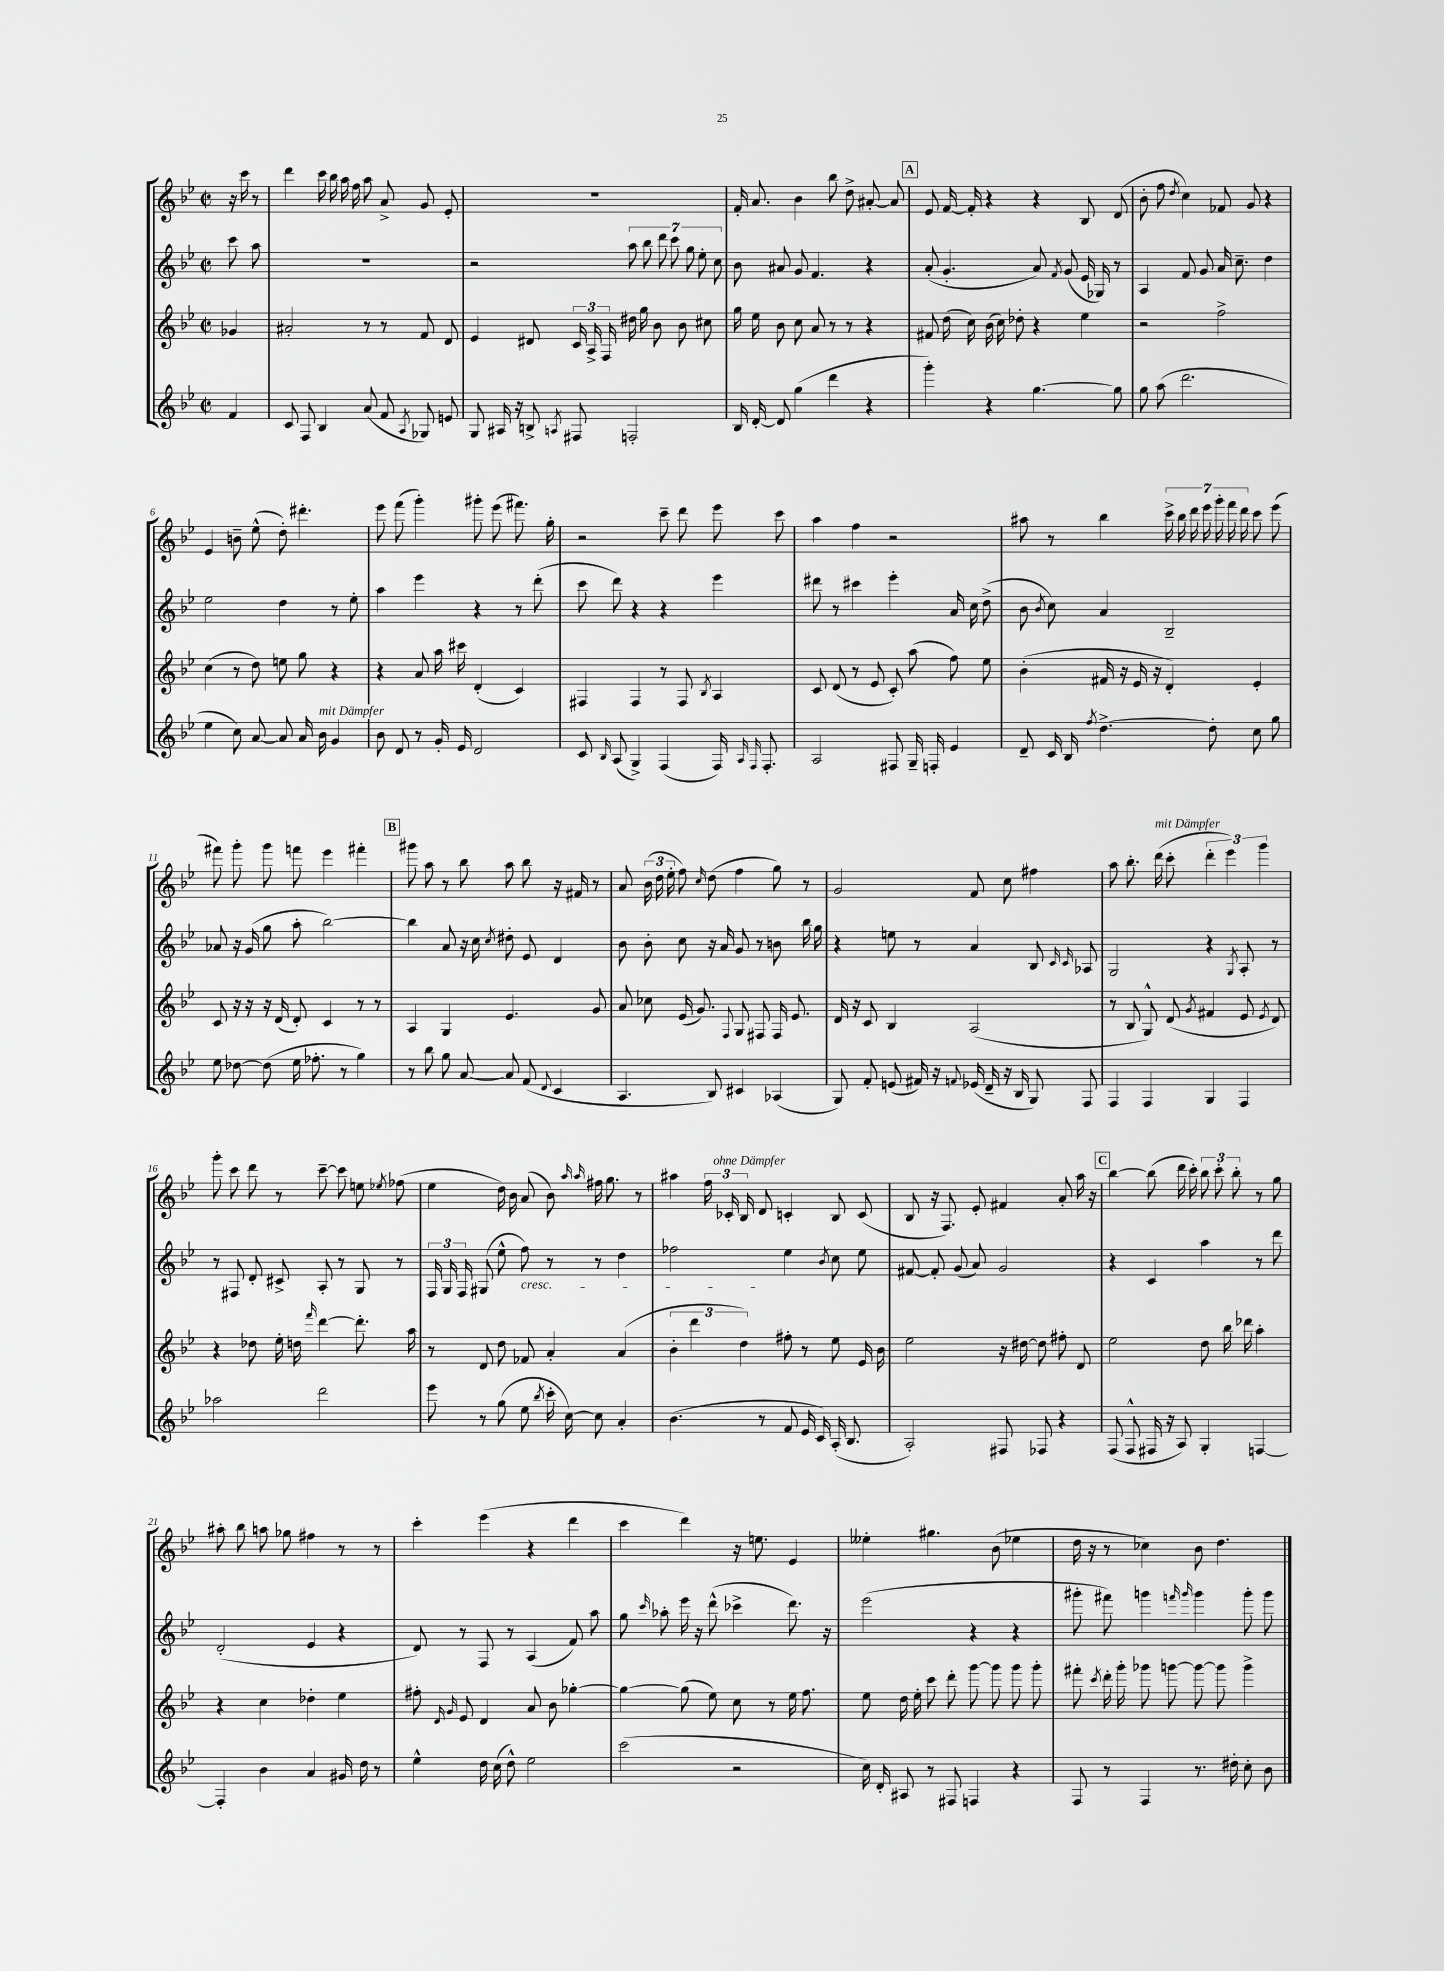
<<
\new StaffGroup <<
\new Staff = "s0" {
    \clef treble \key bes \major \defaultTimeSignature \time 2/2 \partial 4
    \autoBeamOff r16 c'''16 r8 |
    d'''4 c'''16 bes''16 a''16 f''16 a''8 a'8-> g'8 ees'8-. |
    R1 |
    f'16-. a'8. bes'4 bes''8 d''8-> ais'8~-. ais'8 |
    \mark \markup { \box "A" } ees'8 f'16~ f'16-. r4 r4 bes8 d'8( |
    bes'8-. f''8 \acciaccatura { d''8 } c''4) fes'8 g'8 r4 |
    ees'4 b'8-- ees''8-^( d''8-.) dis'''4.-. |
    ees'''8 f'''8( g'''4-.) gis'''8-. ees'''8( fis'''8.) g''16-. |
    r2 c'''8-- d'''8 ees'''8 c'''8 |
    a''4 f''4 r2 |
    ais''8 r8 bes''4 \tuplet 7/4 { c'''16-> bes''16 d'''16 ees'''16 g'''16-. f'''16 d'''16 } c'''8 ees'''8( |
    fis'''8) g'''8-. g'''8 f'''8 ees'''4 fis'''4-. |
    \mark \markup { \box "B" } gis'''8 a''8 r8 bes''8 a''8 bes''8 r16 fis'16 r8 |
    a'8 \tuplet 3/2 { bes'16( d''16 ees''16-. } f''8) \grace { c''16 } d''8( f''4 g''8) r8 |
    g'2 f'8 c''8 fis''4 |
    a''8 bes''8.-. d'''16^\markup { \italic "mit Dämpfer" }( c'''8-. \tuplet 3/2 { d'''4-. ees'''4) g'''4 } |
    g'''8-. c'''8 d'''8 r8 c'''8~-- c'''8 e''8 \acciaccatura { ees''8 } fes''8( |
    ees''4 d''16) bes'16 a'8( bes'8) \grace { a''16 a''16 } fis''16 g''8. r8 |
    ais''4 \tuplet 3/2 { f''16 ces'16-.^\markup { \italic "ohne Dämpfer" } bes16 } d'8 c'4-. bes8 c'8( |
    bes8 r16 f8.) ees'8-. fis'4 a'8-. a''16 r16 |
    \mark \markup { \box "C" } bes''4~ bes''8( d'''16 c'''16-.) \tuplet 3/2 { bes''8 c'''8-. bes''8-. } r8 g''8 |
    ais''8-. bes''8 a''8 ges''8 fis''4 r8 r8 |
    c'''4-. ees'''4( r4 d'''4 |
    c'''4 d'''4) r16 e''8. ees'4 |
    eeses''4-. gis''4. bes'8( ees''4 |
    d''16 r16 r8 ces''4) bes'8 d''4. \bar "|." |
}
\new Staff = "s1" {
    \clef treble \key bes \major \defaultTimeSignature \time 2/2 \partial 4
    \autoBeamOff c'''8 a''8 |
    R1 |
    r2 \tuplet 7/4 { a''8 bes''8 d'''8 c'''8 g''8 ees''8-. c''8 } |
    bes'8 ais'8 g'8 f'4. r4 |
    \mark \markup { \box "A" } a'8-.( g'4.-. a'8) \acciaccatura { f'8 } g'8( ees'16 ges16) r8 |
    a4 f'8 g'8 a'16 c''8.-- d''4 |
    ees''2 d''4 r8 ees''8-. |
    a''4 ees'''4 r4 r8 d'''8-.( |
    c'''8 d'''8) r4 r4 ees'''4 |
    dis'''8 r8 cis'''4 ees'''4-. a'16 c''16 d''8->( |
    bes'8 \acciaccatura { bes'8 } c''8) a'4 bes2-- |
    aes'8 r16 g'16( g''8 a''8-. bes''2~) |
    \mark \markup { \box "B" } bes''4 a'8 r16 c''16 \acciaccatura { c''8 } dis''8-. ees'8 d'4 |
    bes'8 bes'8-. c''8 r16 a'16 g'8 r8 b'8 bes''16 g''16 |
    r4 e''8 r8 a'4 bes8 \grace { c'16 c'16 } aes8 |
    g2 r4 \acciaccatura { g8 } a8-. r8 |
    r8 fis8 d'8-. cis'8-> a8-. r8 g8 r8 |
    \tuplet 3/2 { f16 g16 f16 } gis8( ees''8-^ f''8\cresc) r8 r8 d''4 |
    fes''2\! ees''4 \acciaccatura { bes'8 } c''8 ees''8 |
    fis'8~ fis'8-. g'8( a'8) g'2 |
    \mark \markup { \box "C" } r4 c'4 a''4 r8 d'''8 |
    d'2-.( ees'4 r4 |
    d'8) r8 f8 r8 a4( f'8) a''8 |
    g''8 \grace { c'''16 } aes''8-. ees'''16 r16 d'''8-^( ces'''4-> d'''8.) r16 |
    ees'''2( r4 r4 |
    gis'''8-. fis'''8) g'''4 \grace { f'''16 g'''16 } g'''4 g'''8-. g'''8 \bar "|." |
}
\new Staff = "s2" {
    \clef treble \key bes \major \defaultTimeSignature \time 2/2 \partial 4
    \autoBeamOff ges'4 |
    ais'2-. r8 r8 f'8 d'8 |
    ees'4 dis'8 \tuplet 3/2 { c'16 a16-> f16 } dis''16 g''16 bes'8 bes'8 cis''8 |
    g''16 ees''16 bes'8 c''8 a'8 r8 r8 r4 |
    \mark \markup { \box "A" } fis'8 d''16( c''16) bes'16( c''16) des''8-. r4 ees''4 |
    r2 f''2-> |
    c''4( r8 d''8) e''8 g''8 r4 |
    r4 a'8 a''16 cis'''16 d'4-.( c'4) |
    fis4 fis4 r8 fis8 \acciaccatura { bes8 } a4 |
    c'8 d'8( r8 ees'8 c'8-.) a''8( f''8) ees''8 |
    bes'4-.( fis'16 r16 ees'16 r16 d'4-.) ees'4-. |
    c'8 r16 r16 r16 d'16( d'8-.) c'4 r8 r8 |
    \mark \markup { \box "B" } a4 g4 ees'4. g'8 |
    a'8 ces''8 ees'16( g'8.) \appoggiatura { f8 } g8 fis8 fis16 ees'8. |
    d'16 r16 c'8 bes4 a2( |
    r8 bes8 g8-^) d'8( \acciaccatura { g'8 } fis'4 ees'8 \acciaccatura { ees'8 } d'8) |
    r4 des''8 ees''16-. d''16 \grace { f'''16 } d'''4~ d'''8.-. a''16 |
    r8 d'8 d''8 fes'8 a'4-. a'4( |
    \tuplet 3/2 { bes'4-. d'''4 d''4) } fis''8-. r8 ees''8 ees'16 bes'16 |
    ees''2 r16 dis''16~ dis''8 fis''8-. d'8 |
    \mark \markup { \box "C" } ees''2 d''8 bes''16 des'''16 a''4-. |
    r4 c''4 des''4-. ees''4 |
    fis''8-. \grace { d'16 g'16 } ees'8 d'4 a'8 bes'8 ges''4~-. |
    ges''4~ ges''8( ees''8) c''8 r8 ees''16 f''8. |
    ees''8 d''16 ees''16-. c'''8 d'''8-. g'''8~ g'''8 g'''8 g'''8-. |
    fis'''8-. \acciaccatura { c'''8 } d'''16-. g'''16-. ges'''8 g'''8~ g'''8~ g'''8 g'''4-> \bar "|." |
}
\new Staff = "s3" {
    \clef treble \key bes \major \defaultTimeSignature \time 2/2 \partial 4
    \autoBeamOff f'4 |
    c'8 f8 bes4 a'8( f'8 \acciaccatura { a8 } ges8) e'8 |
    g8 ais16 r16 b8-> \acciaccatura { a8 } fis8 f2-. |
    bes16 d'16~-. d'8 g''4( d'''4 r4 |
    \mark \markup { \box "A" } g'''4-.) r4 g''4.~ g''8 |
    g''8 a''8( d'''2. |
    ees''4 c''8) a'8~ a'8 a'16 bes'16^\markup { \italic "mit Dämpfer" } g'4 |
    bes'8 d'8 r8 g'16-. ees'16 d'2 |
    c'8 \grace { bes16 } a8( g4->) f4( f16) \grace { a16 f16 } f8.-. |
    a2 fis8 g16-- f16-. ees'4 |
    d'8-- c'16 bes16 \acciaccatura { f''8 } d''4.~-> d''8-. c''8 g''8 |
    ees''8 des''8~ des''8( ees''16 fes''8.-. r8 g''4) |
    \mark \markup { \box "B" } r8 bes''8 g''8 a'8~ a'8 f'8( \appoggiatura { d'8 } c'4 |
    a4. bes8) cis'4 aes4( |
    g8) f'8-. e'8( fis'16) r16 \appoggiatura { f'8 } ees'16( d'16-- r16 bes16 g8) f8 |
    f4 f4 g4 f4 |
    aes''2 d'''2 |
    ees'''8 r8 g''8( ees''8 \acciaccatura { bes''8 } c'''16-. c''16~) c''8 a'4-. |
    bes'4.( r8 f'8 ees'16 c'16) a16-.( bes8. |
    a2-.) fis8 fes8 r4 |
    \mark \markup { \box "C" } f8( f8-^ fis16 r16 a8) g4-. f4~ |
    f4-. bes'4 a'4 gis'16 d''16 r8 |
    ees''4-^ d''16 c''16( d''8-^) ees''2 |
    c'''2( r2 |
    c''16) d'16-. ais8 r8 fis8 f4 r4 |
    f8 r8 f4 r8. dis''16-. c''8-. bes'8 \bar "|." |
}
>>
>>
